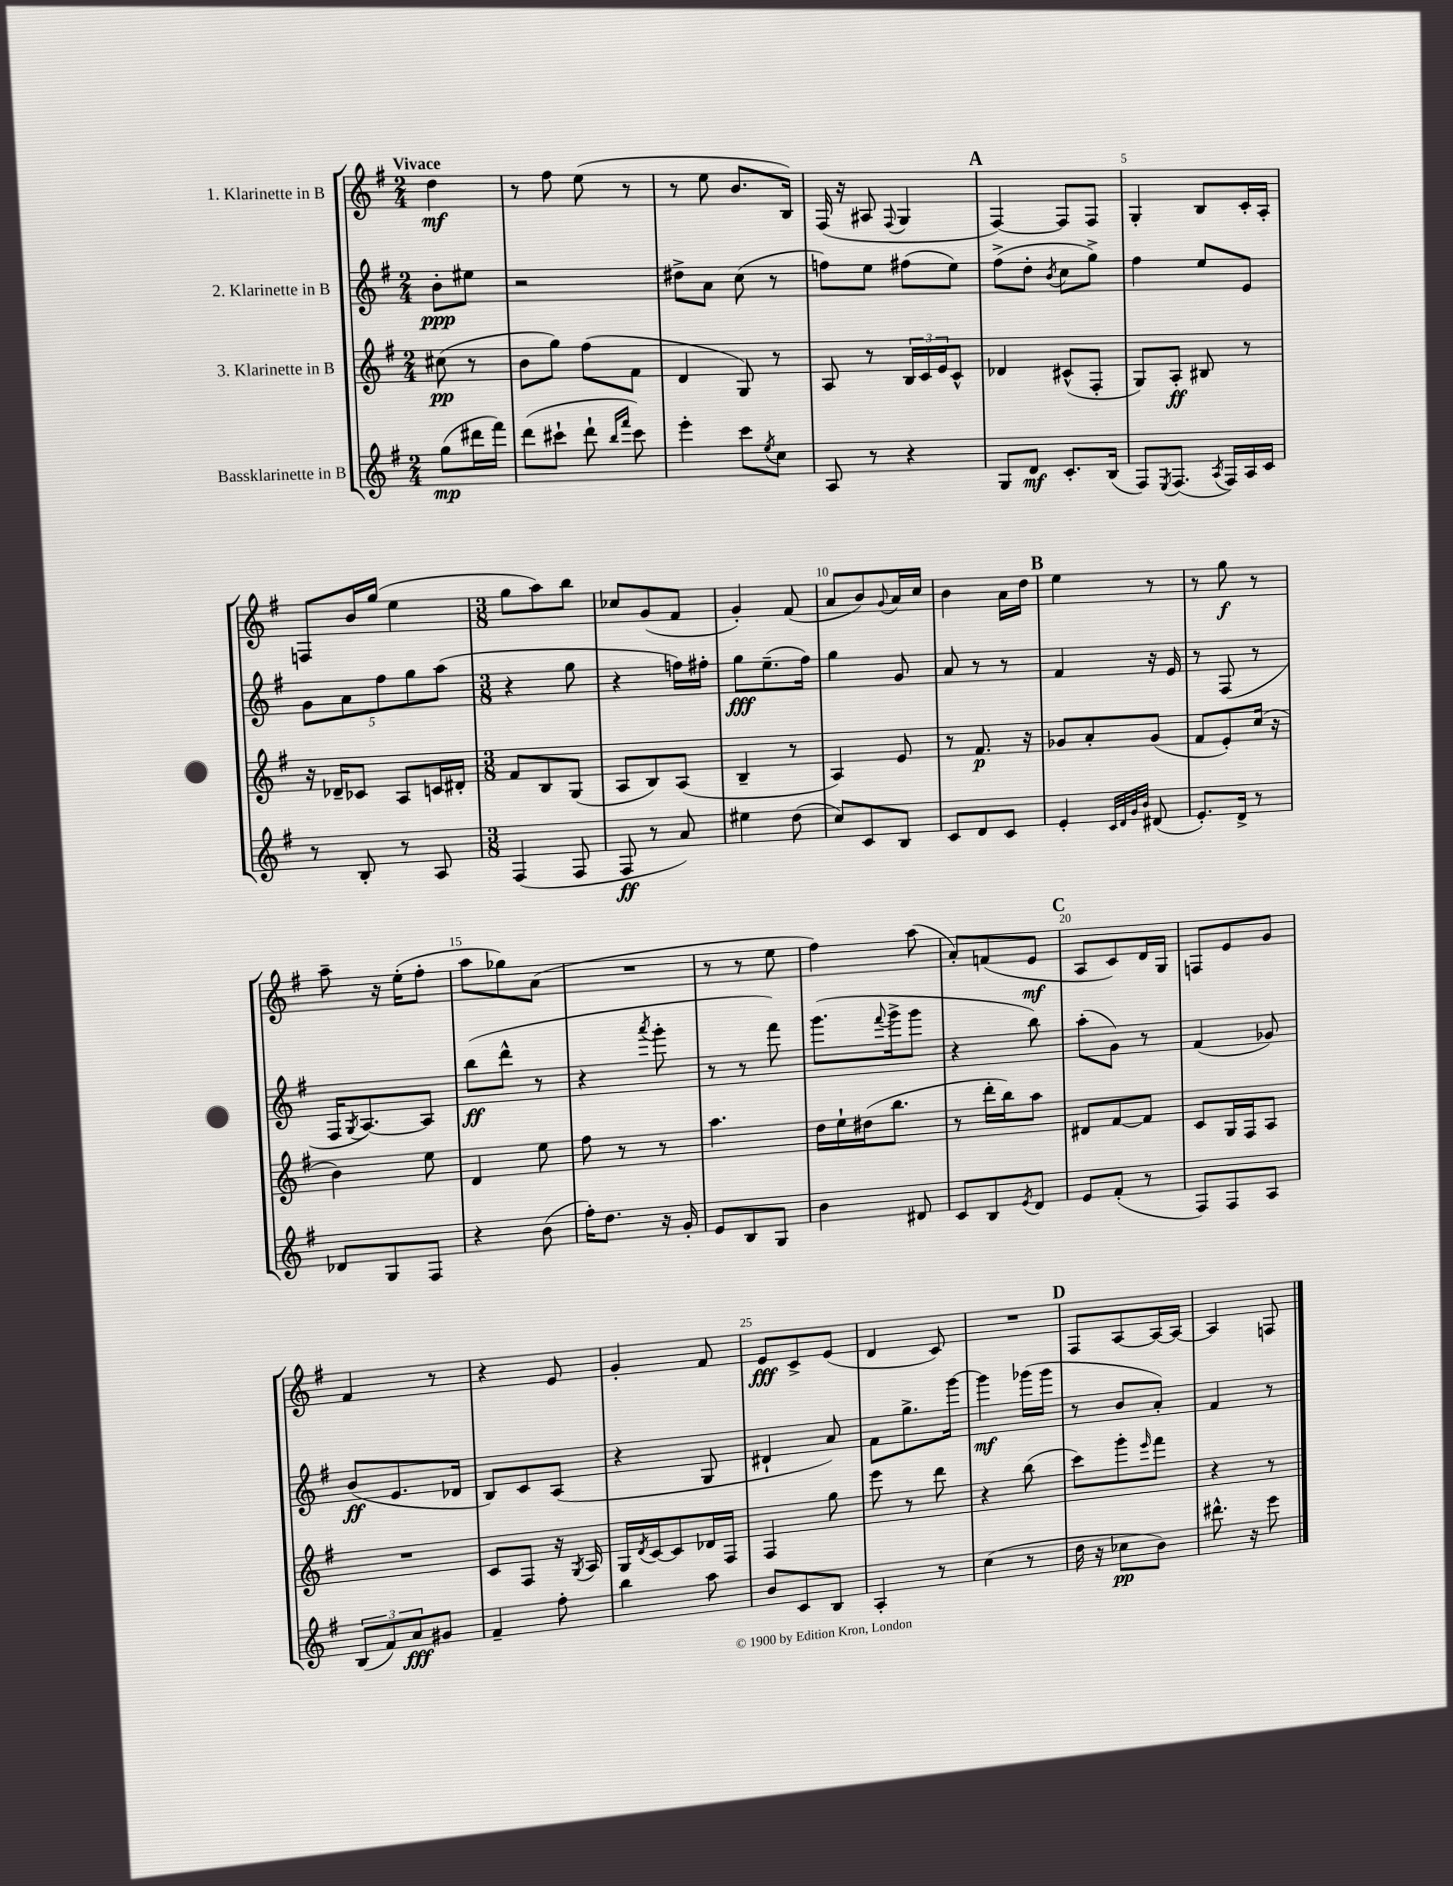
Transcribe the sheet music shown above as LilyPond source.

<<
\new StaffGroup <<
\new Staff = "s0" \with { instrumentName = "1. Klarinette in B" } {
    \clef treble \key g \major \numericTimeSignature \time 2/4 \partial 4 \tempo "Vivace"
    d''4\mf |
    r8 fis''8 e''8( r8 |
    r8 e''8 b'8. b16) |
    fis16( r16 ais8 \appoggiatura { fis8 } g4 |
    \mark \markup { \bold "A" } fis4~) fis8 fis8 |
    g4-. b8 c'16-. a16-. |
    f8 b'16 g''16( e''4 |
    \numericTimeSignature \time 3/8 g''8 a''8) b''8 |
    ces''8 g'8( fis'8 |
    g'4-.) fis'8( |
    a'8 b'8) \appoggiatura { g'8 } a'16 c''16 |
    b'4 a'16 d''16 |
    \mark \markup { \bold "B" } e''4 r8 |
    r8 g''8\f r8 |
    a''8-- r16 e''16-.( fis''8-. |
    a''8 ges''8) a'8( |
    R4. |
    r8 r8 e''8 |
    fis''4) a''8( |
    a'8-.) f'8( e'8\mf |
    \mark \markup { \bold "C" } a8 c'8) d'16 g16 |
    f8 e'8 g'8 |
    fis'4 r8 |
    r4 e'8 |
    g'4-. fis'8 |
    e'8\fff c'8-> e'8( |
    d'4 c'8) |
    R4. |
    \mark \markup { \bold "D" } fis8 a8~ a16~ a16~ |
    a4 f8 \bar "|." |
}
\new Staff = "s1" \with { instrumentName = "2. Klarinette in B" } {
    \clef treble \key g \major \numericTimeSignature \time 2/4 \partial 4
    b'8-.\ppp eis''8 |
    r2 |
    dis''8-> a'8 c''8( r8 |
    f''8) e''8 fis''8( e''8) |
    \mark \markup { \bold "A" } fis''8->( d''8-. \acciaccatura { b'8 } c''8 g''8->) |
    fis''4 e''8 e'8 |
    \tuplet 5/4 { g'8 a'8 fis''8 g''8 a''8( } |
    \numericTimeSignature \time 3/8 r4 g''8 |
    r4 f''16) fis''16-. |
    g''8\fff e''8.--( fis''16) |
    g''4 g'8 |
    a'8 r8 r8 |
    \mark \markup { \bold "B" } fis'4 r16 e'16 |
    r8 fis8( r8 |
    fis16 \acciaccatura { g8 } a8.~) a8 |
    b''8\ff( d'''8-^ r8 |
    r4 \acciaccatura { a'''8 } g'''8-. |
    r8 r8 fis'''8) |
    g'''8.( \appoggiatura { fis'''8 } g'''16-> g'''8 |
    r4 b''8) |
    \mark \markup { \bold "C" } a''8-.( g'8) r8 |
    fis'4( ges'8) |
    b'8\ff( e'8. des'16 |
    b8) c'8 a8( |
    r4 g8 |
    dis'4-! a'8) |
    fis'8 g''8.-> g'''16~ |
    g'''4\mf ges'''16( ges'''16 |
    \mark \markup { \bold "D" } r8 b'8 a'8-.) |
    fis'4 r8 \bar "|." |
}
\new Staff = "s2" \with { instrumentName = "3. Klarinette in B" } {
    \clef treble \key g \major \numericTimeSignature \time 2/4 \partial 4
    cis''8\pp( r8 |
    b'8 g''8) fis''8( fis'8 |
    d'4 g8) r8 |
    a8 r8 \tuplet 3/2 { b16 c'16 e'16 } c'8-^ |
    \mark \markup { \bold "A" } des'4 cis'8-^( fis8-. |
    g8) a8-.\ff bis8 r8 |
    r16 des'16-- ces'8 a8 c'16 dis'16-. |
    \numericTimeSignature \time 3/8 fis'8 b8 g8( |
    a8 b8) a8( |
    b4-- r8 |
    a4) e'8 |
    r8 fis'8.\p r16 |
    \mark \markup { \bold "B" } ges'8 a'8-. ges'8( |
    fis'8 e'8-.) c''16( r16 |
    b'4) e''8 |
    d'4 e''8 |
    fis''8 r8 r8 |
    a''4. |
    d''16 e''16-! dis''16( b''8. |
    r8 d'''16-. b''16) a''8 |
    \mark \markup { \bold "C" } dis'8 fis'8~ fis'8 |
    c'8 g16 fis16 a8 |
    R4. |
    c'8 fis8 r16 \acciaccatura { g8 } a16 |
    g16 \acciaccatura { d'8 } c'16~ c'8 des'16 fis16 |
    fis4 g''8 |
    e'''8 r8 d'''8 |
    r4 b''8( |
    \mark \markup { \bold "D" } c'''8) g'''8-. \grace { e'''16 } fis'''8 |
    r4 r8 \bar "|." |
}
\new Staff = "s3" \with { instrumentName = "Bassklarinette in B" } {
    \clef treble \key g \major \numericTimeSignature \time 2/4 \partial 4
    g''8\mp( dis'''16 fis'''16) |
    d'''8( cis'''8-! d'''8-! \grace { b''16 fis'''16 } cis'''8) |
    e'''4-. c'''8 \acciaccatura { e''8 } c''8 |
    a8 r8 r4 |
    \mark \markup { \bold "A" } g8 d'8\mf c'8.-. b16( |
    fis8) \acciaccatura { e8 } fis8.( \acciaccatura { a8 } fis16) a16 c'16 |
    r8 b8-. r8 a8 |
    \numericTimeSignature \time 3/8 fis4( fis8 |
    fis8\ff r8 a'8) |
    eis''4 d''8( |
    c''8) c'8 b8 |
    c'8 d'8 c'8 |
    \mark \markup { \bold "B" } e'4-. \grace { c'32 d'32 g'32 b'32 } dis'8( |
    e'8.-.) d'16-> r8 |
    des'8 g8 fis8 |
    r4 b'8( |
    fis''16-.) d''8. r16 g'16-. |
    e'8 b8 g8 |
    b'4 dis'8 |
    c'8 b8 \acciaccatura { e'8 } d'8 |
    \mark \markup { \bold "C" } e'8 fis'8-.( r8 |
    fis8) fis8 a8 |
    \tuplet 3/2 { b8( fis'8) a'8\fff } gis'8 |
    fis'4-- fis''8-. |
    b''4 a''8 |
    b'8 c'8 b8 |
    a4-. r8 |
    c''4( r8 |
    \mark \markup { \bold "D" } d''16 r16 ces''8\pp b'8) |
    dis'''8.-^ r16 e'''8 \bar "|." |
}
>>
>>
\layout { \context { \Score \override BarNumber.break-visibility = ##(#f #t #t) barNumberVisibility = #(every-nth-bar-number-visible 5) } }
